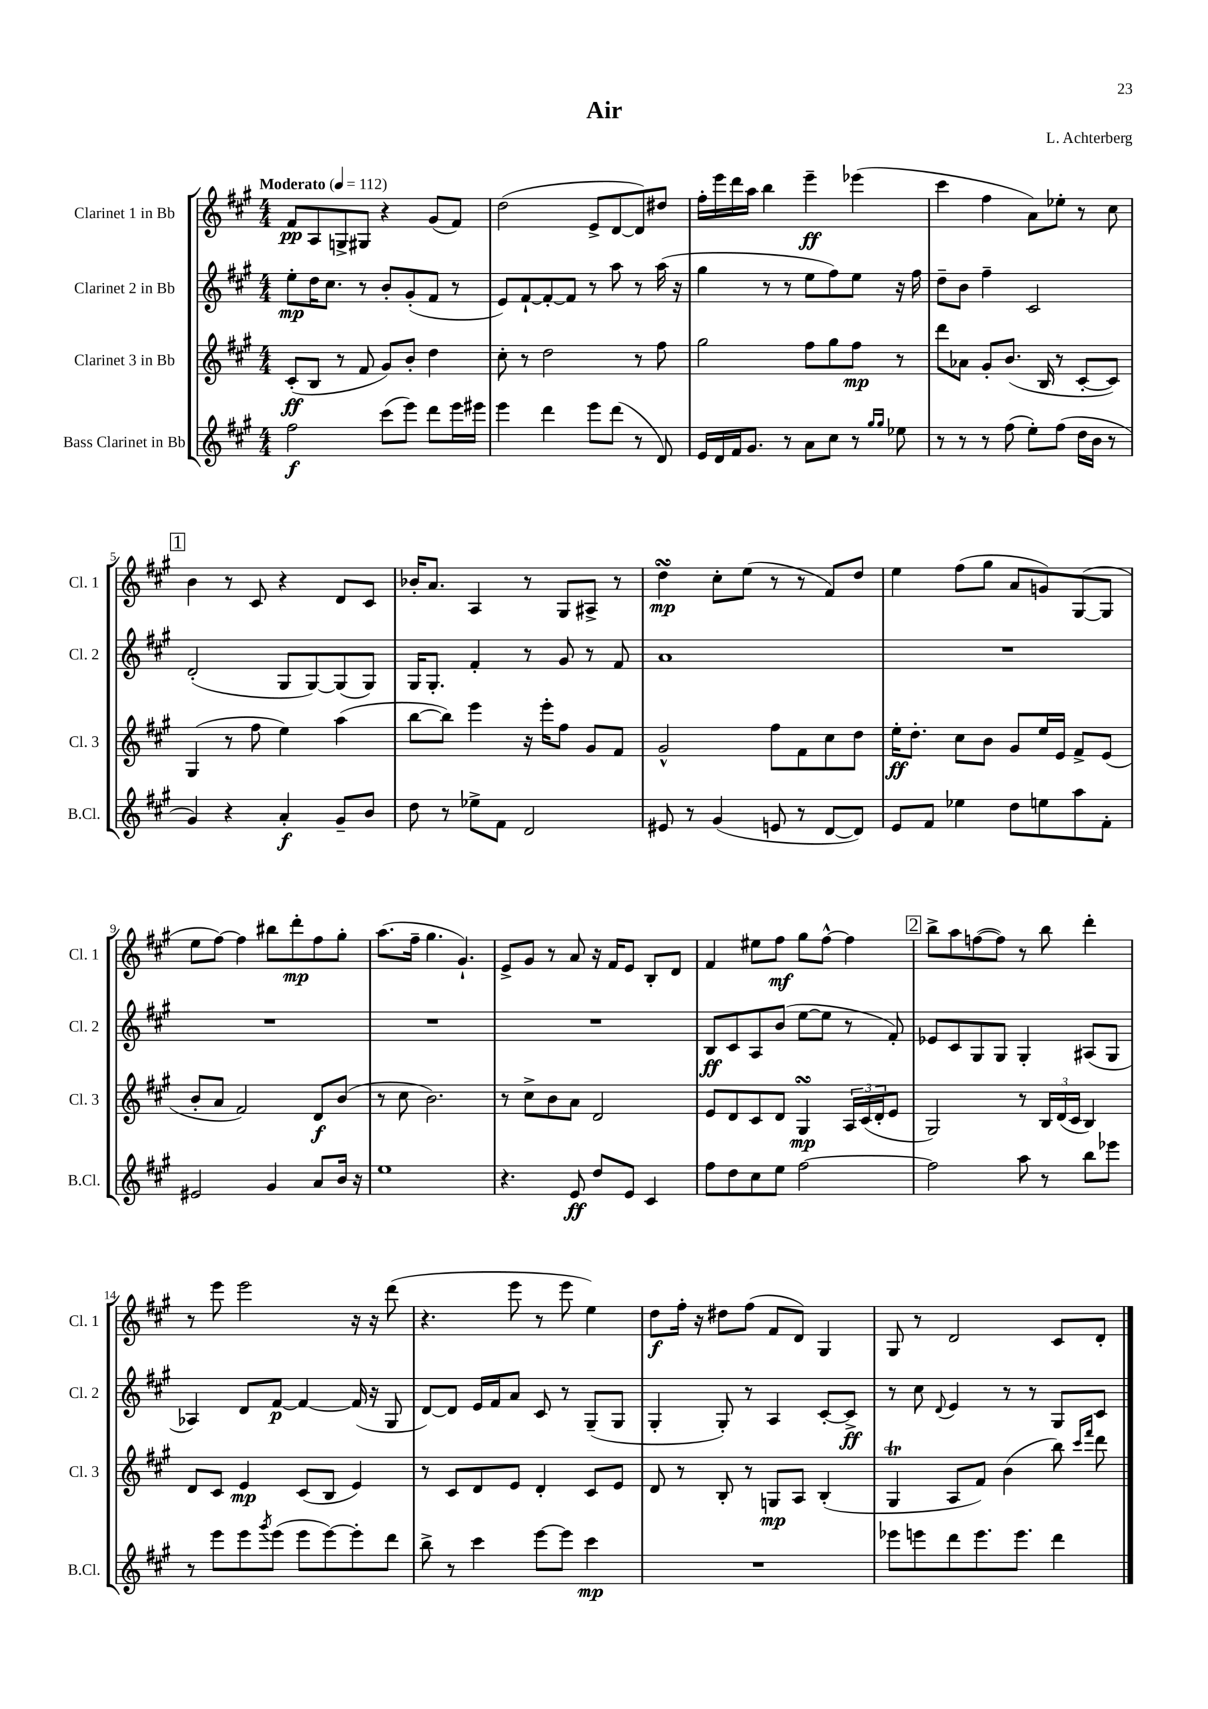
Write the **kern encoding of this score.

**kern	**kern	**kern	**kern
*staff4	*staff3	*staff2	*staff1
*clefG2	*clefG2	*clefG2	*clefG2
*k[f#c#g#]	*k[f#c#g#]	*k[f#c#g#]	*k[f#c#g#]
*M4/4	*M4/4	*M4/4	*M4/4
*MM112	*MM112	*MM112	*MM112
2ff#	(8c#'	8ee'	8f#
.	8B	16dd	8A
.	.	8.cc#	.
.	8r	.	8G^
.	8f#	8r	8G#
(8ccc#	8g#)	8b'	4r
8eee)	8b'	(8g#'	.
8ddd	4dd	8f#	(8g#
16eee	.	8r	8f#)
16eee#	.	.	.
=	=	=	=
4eee	8cc#'	8e)	(2dd
.	8r	[8f#`	.
4ddd	2dd	8f#'_	.
.	.	8f#]	.
8eee	.	8r	8e^
(8ddd	.	8aa	[8d
8r	8r	8r	8d])
8d)	8ff#	(16aa	8dd#
.	.	16r	.
=	=	=	=
16e	2gg#	4gg#	16ff#'
16d	.	.	16eee
16f#	.	.	16ddd
8.g#	.	.	16aa
.	.	8r	4bb
8r	.	8r	.
8a	8ff#	8ee	4eee~
8cc#	8gg#	8ff#)	.
8r	8ff#	8ee	(4eee-
16qqgg#	.	.	.
16qqgg#	.	.	.
8ee-	8r	16r	.
.	.	16ff#	.
=	=	=	=
8r	8ddd	8dd~	4ccc#
8r	8a-	8b	.
8r	8g#'	4ff#~	4ff#
(8ff#	(8.b	.	.
8ee')	.	2c#	8a)
.	16B	.	.
(8ff#	8r	.	8ee-'
16dd	[8c#'	.	8r
16b	.	.	.
8r	8c#])	.	8cc#
=	=	=	=
4g#)	(4G#	(2d'	4b
4r	8r	.	8r
.	8ff#	.	8c#
4a'	4ee)	8G#	4r
.	.	[8G#)	.
8g#~	(4aa	(8G#]	8d
8b	.	8G#)	8c#
=	=	=	=
8dd	[8bb	16G#	16b-'
.	.	8.G#'	8.a
8r	8bb])	.	.
8ee-^	4eee	4f#'	4A
8f#	.	.	.
2d	16r	8r	8r
.	16eee'	.	.
.	8ff#	8g#	8G#
.	8g#	8r	8A#^
.	8f#	8f#	8r
=	=	=	=
8e#	2g#^^	1a	4dd
8r	.	.	.
(4g#	.	.	8cc#'
.	.	.	(8ee
8e	8ff#	.	8r
8r	8f#	.	8r
[8d	8cc#	.	8f#)
8d])	8dd	.	8dd
=	=	=	=
8e	16ee'	1r	4ee
.	8.dd'	.	.
8f#	.	.	.
4ee-	8cc#	.	(8ff#
.	8b	.	8gg#
8dd	8g#	.	8a
8ee	16ee	.	8g)
.	16e	.	.
8aa	8f#^	.	([8G#
8f#'	(8e	.	8G#]
=	=	=	=
2e#	8b'	1r	8ee
.	8a	.	[8ff#)
.	2f#)	.	4ff#]
4g#	.	.	8bb#
.	.	.	8ddd'
8a	8d	.	8ff#
16b	(8b	.	8gg#'
16r	.	.	.
=	=	=	=
1ee	8r	1r	(8.aa
.	8cc#	.	.
.	.	.	16ff#~
.	2.b)	.	4.gg#
.	.	.	4.g#`)
=	=	=	=
4.r	8r	1r	8e^
.	8cc#^	.	8g#
.	8b	.	8r
8e	8a	.	8a
8dd	2d	.	16r
.	.	.	16f#
8e	.	.	8e
4c#	.	.	8B'
.	.	.	8d
=	=	=	=
8ff#	8e	8B	4f#
8dd	8d	8c#	.
8cc#	8c#	8A	8ee#
8ee	8d	(8b	8ff#
[2ff#	4G#	[8ee	8gg#
.	.	8ee]	[8ff#^^
.	24A	8r	4ff#]
.	(24c#	.	.
.	24d'	.	.
.	8e	8f#')	.
=	=	=	=
2ff#]	2G#)	8e-	8bb^
.	.	8c#	8aa
.	.	8G#	([8ff
.	.	8G#	8ff])
8aa	8r	4G#'	8r
8r	24B	.	8bb
.	(24d	.	.
.	24c#	.	.
8bb	4B)	(8A#	4ddd'
8eee-	.	8G#	.
=	=	=	=
8r	8d	4A-)	8r
8eee	8c#	.	8eee
8eee	4e	8d	2eee
8qggg#	.	.	.
(8eee	.	[8f#	.
8eee	(8c#	4f#_	.
[8eee)	8B	.	.
8eee']	4e)	(16f#]	16r
.	.	16r	16r
8ddd	.	8G#	(8ddd
=	=	=	=
8bb^	8r	[8d)	4.r
8r	8c#	8d]	.
4ccc#	8d	16e	.
.	.	16f#	.
.	8e	8a	8eee
[8eee	4d'	8c#	8r
8eee]	.	8r	8eee
4ccc#	8c#	(8G#~	4ee)
.	8e	8G#	.
=	=	=	=
1r	8d	4G#'	8dd
.	8r	.	16ff#'
.	.	.	16r
.	8B'	8G#')	8dd#
.	8r	8r	(8ff#
.	8G	4A	8f#
.	8A	.	8d)
.	(4B'	[8c#'	4G#
.	.	8c#^]	.
=	=	=	=
8eee-	4G#	8r	8G#
8eee	.	8cc#	8r
.	.	8qqd	.
8ddd	8A	4e	2d
8.eee	8f#)	.	.
.	(4b	8r	.
8.eee	.	.	.
.	.	8r	.
4ddd	8bb)	8G#	8c#
.	16qqccc#	.	.
.	16qqfff#	.	.
.	8ddd	8c#	8d'
==	==	==	==
*-	*-	*-	*-
